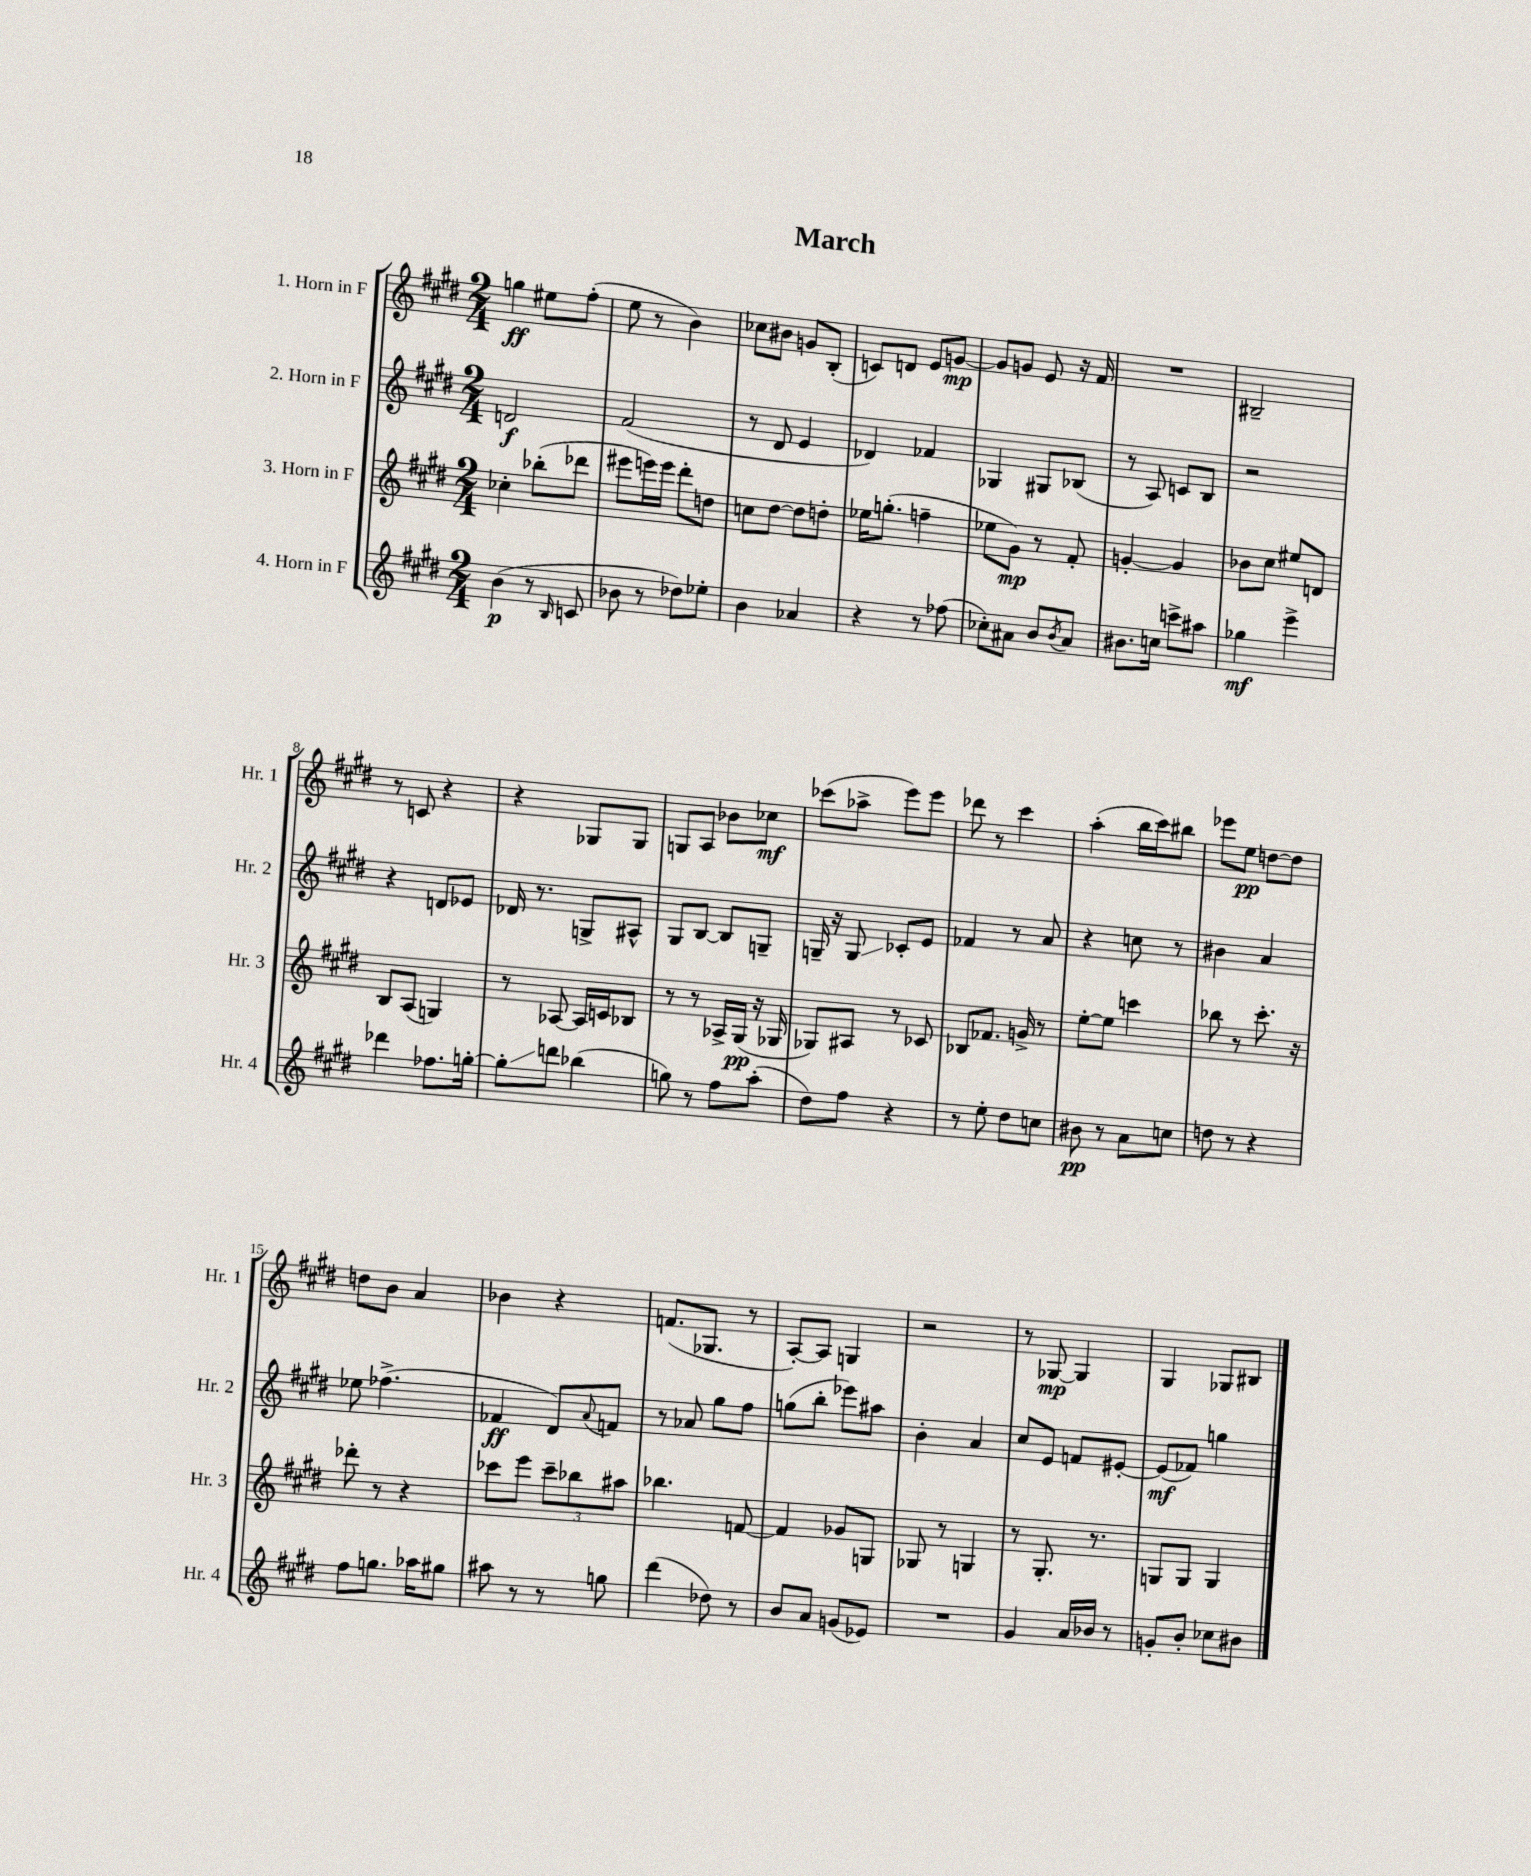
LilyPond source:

\header { title = "March" }
<<
\new StaffGroup <<
\new Staff = "s0" \with { instrumentName = "1. Horn in F" shortInstrumentName = "Hr. 1" } {
    \clef treble \key e \major \numericTimeSignature \time 2/4
    g''4\ff eis''8 fis''8-.( |
    e''8 r8 b'4) |
    ces''8 bis'8 g'8 b8-.( |
    c'8) d'8 e'8 g'8~\mp |
    g'8 g'8 e'8 r16 fis'16 |
    R2 |
    bis2-- |
    r8 c'8 r4 |
    r4 ges8 ges8 |
    g8 a8 bes'8 ces''8\mf |
    ces'''8( aes''8-> e'''8) e'''8 |
    des'''8 r8 cis'''4 |
    a''4-.( b''16 cis'''16) bis''8 |
    ees'''8 e''8\pp d''8~ d''8 |
    d''8 b'8 a'4 |
    bes'4 r4 |
    f'8.( ges8. r8 |
    a8~-.) a8 g4 |
    r2 |
    r8 ges8~\mp ges4 |
    gis4 ges8 bis8 \bar "|." |
}
\new Staff = "s1" \with { instrumentName = "2. Horn in F" shortInstrumentName = "Hr. 2" } {
    \clef treble \key e \major \numericTimeSignature \time 2/4
    d'2\f |
    fis'2( |
    r8 dis'8 e'4 |
    des'4) fes'4 |
    ges4 gis8 bes8( |
    r8 a8) c'8 b8 |
    r2 |
    r4 d'8 ees'8 |
    des'16 r8. g8-> ais8-^ |
    gis8 b8~ b8 g8-- |
    g16-- r16 g8\glissando ces'8-. e'8 |
    fes'4 r8 a'8 |
    r4 c''8 r8 |
    bis'4 a'4 |
    ees''8 fes''4.->( |
    fes'4\ff dis'8) \appoggiatura { a'8 } f'8 |
    r8 aes'8 gis''8 fis''8 |
    g''8( b''8-. ees'''8) ais''8 |
    b'4-. a'4 |
    cis''8 e'8 f'8 eis'8~-. |
    eis'8\mf( fes'8) g''4 \bar "|." |
}
\new Staff = "s2" \with { instrumentName = "3. Horn in F" shortInstrumentName = "Hr. 3" } {
    \clef treble \key e \major \numericTimeSignature \time 2/4
    ces''4-. bes''8-.( des'''8 |
    eis'''8 e'''16) e'''16 dis'''8-. d''8 |
    c''8 dis''8~ dis''8 d''8-. |
    ees''16 g''8.-.( f''4-- |
    ees''8 gis'8\mp) r8 fis'8-. |
    g'4~-. g'4 |
    bes'8 cis''8 eis''8 d'8 |
    b8 a8( g4) |
    r8 aes8~ aes16 c'16 bes8 |
    r8 r8 aes16-> gis16\pp( r16 ges16 |
    ges8) ais8 r8 ces'8 |
    bes8 fes'8. g'16-> r8 |
    e''8~-. e''8 c'''4 |
    bes''8 r8 cis'''8.-. r16 |
    des'''8-. r8 r4 |
    ces'''8 e'''8 \tuplet 3/2 { ces'''8-- bes''8 ais''8 } |
    bes''4. f'8~ |
    f'4 ges'8 g8 |
    ges8 r8 g4 |
    r8 gis8.-. r8. |
    g8 g8 g4 \bar "|." |
}
\new Staff = "s3" \with { instrumentName = "4. Horn in F" shortInstrumentName = "Hr. 4" } {
    \clef treble \key e \major \numericTimeSignature \time 2/4
    b'4\p( r8 \grace { b16 } c'8 |
    bes'8 r8 des''8) ees''8-. |
    b'4 aes'4 |
    r4 r8 fes''8( |
    ces''8-.) ais'8 b'8 \acciaccatura { b'8 } ais'8 |
    bis'8. c''16 c'''8-> ais''8 |
    ges''4\mf e'''4-> |
    des'''4 fes''8. g''16~-. |
    g''8-.\glissando d'''8 bes''4( |
    g''8) r8 fis''8 a''8-.( |
    dis''8) fis''8 r4 |
    r8 e''8-. dis''8 c''8 |
    bis'8\pp r8 a'8 c''8 |
    d''8 r8 r4 |
    fis''8 g''8. aes''16 gis''8 |
    ais''8 r8 r8 g''8 |
    dis'''4( des''8) r8 |
    b'8 a'8 g'8( ees'8) |
    R2 |
    gis'4 a'16 bes'16 r8 |
    g'8-. b'8-. ces''8 bis'8 \bar "|." |
}
>>
>>
